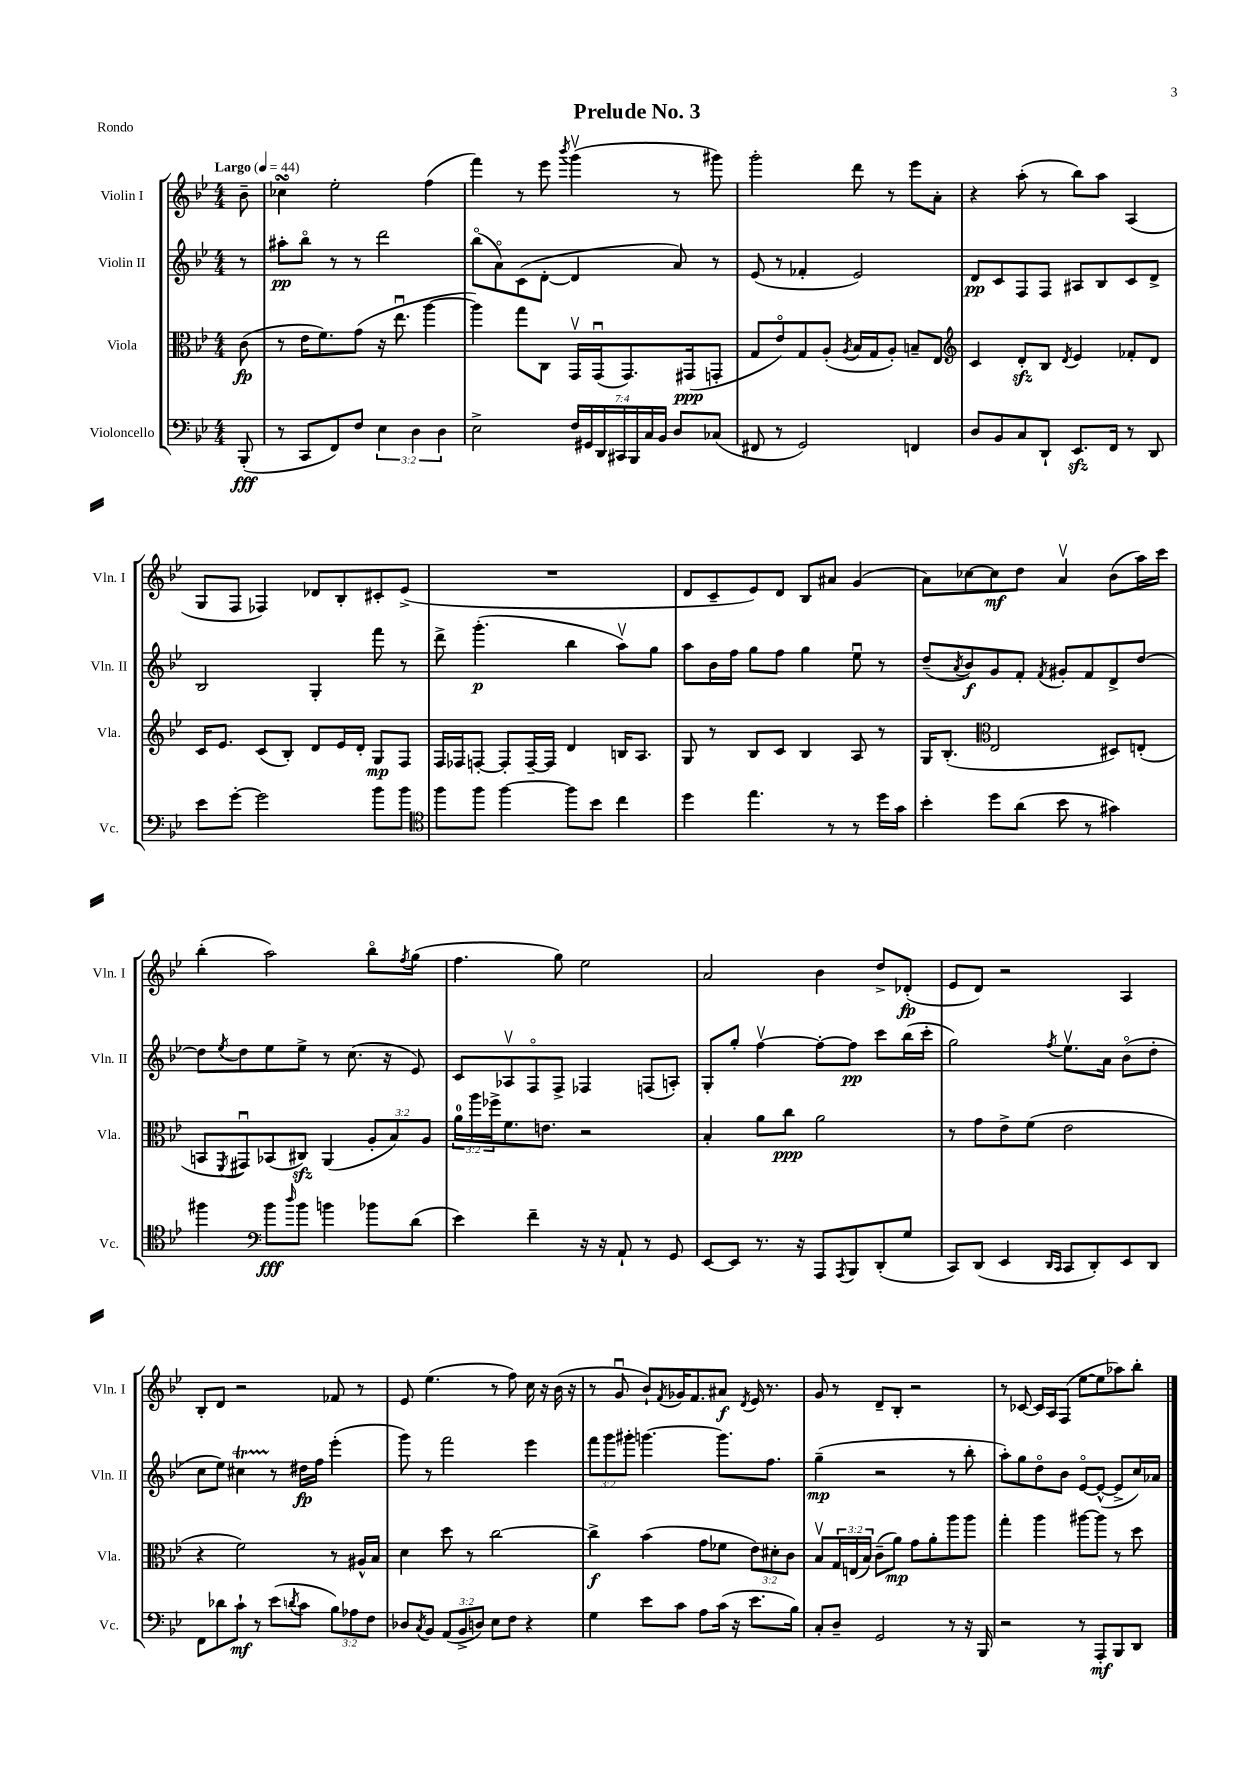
\header { title = "Prelude No. 3" piece = "Rondo" }
<<
\new StaffGroup <<
\new Staff = "s0" \with { instrumentName = "Violin I" shortInstrumentName = "Vln. I" } {
    \clef treble \key bes \major \numericTimeSignature \time 4/4 \partial 8 \tempo "Largo" 4 = 44
    bes'8-- |
    ces''4\turn ees''2-. f''4( |
    f'''4) r8 ees'''8 \acciaccatura { bes'''8 } g'''4\upbow( r8 gis'''8) |
    g'''2-. d'''8 r8 ees'''8 a'8-. |
    r4 a''8-.( r8 bes''8) a''8 a4( |
    g8 f8 fes4) des'8 bes8-. cis'8-. ees'8->( |
    R1 |
    d'8 c'8-- ees'8) d'8 bes8 ais'8 g'4( |
    a'8) ces''8~ ces''8\mf d''8 a'4\upbow bes'8( a''16) c'''16 |
    bes''4-.( a''2) bes''8\flageolet \acciaccatura { f''8 } g''8( |
    f''4. g''8) ees''2 |
    a'2 bes'4 d''8-> des'8-.\fp( |
    ees'8 d'8) r2 a4 |
    bes8-. d'8 r2 fes'8 r8 |
    ees'8 ees''4.( r8 f''8) c''16 r16 bes'16( r16 |
    r8 g'8\downbow bes'8-!) \acciaccatura { f'8 } ges'16 f'8. ais'8\f \acciaccatura { d'8 } ees'16 r8. |
    g'8 r8 d'8-- bes8-. r2 |
    r8 ces'8~ ces'16 a16 f8( ees''8~ ees''8 aes''8) bes''8-. \bar "|." |
}
\new Staff = "s1" \with { instrumentName = "Violin II" shortInstrumentName = "Vln. II" } {
    \clef treble \key bes \major \numericTimeSignature \time 4/4 \override Staff.TupletNumber.text = #tuplet-number::calc-fraction-text \partial 8
    r8 |
    ais''8-.\pp bes''8\flageolet r8 r8 d'''2 |
    bes''8\flageolet( a'8\flageolet) c'8( d'8~-. d'4 a'8) r8 |
    ees'8( r8 fes'4-. ees'2) |
    d'8\pp c'8 f8 f8 ais8 bes8 c'8 d'8-> |
    bes2 g4-. f'''8 r8 |
    d'''8-> g'''4.-.\p( bes''4 a''8\upbow) g''8 |
    a''8 bes'16 f''16 g''8 f''8 g''4 ees''8\downbow r8 |
    d''8--( \acciaccatura { a'8 } bes'8\f) g'8 f'8-. \acciaccatura { f'8 } gis'8-. f'8 d'8-> d''8~ |
    d''8 \acciaccatura { ees''8 } d''8 ees''8 ees''8-> r8 c''8.( r16 ees'8) |
    c'8 aes8\upbow f8\flageolet f8-> fes4 f8( a8-.) |
    g8-. g''8-. f''4~\upbow f''8~-. f''8\pp c'''8 bes''16( c'''16-. |
    g''2) \acciaccatura { f''8 } ees''8.\upbow a'16 bes'8\flageolet( d''8-. |
    c''8 ees''8) cis''4\startTrillSpan r8\stopTrillSpan dis''16\fp f''16 ees'''4-.( |
    g'''8) r8 f'''2 ees'''4 |
    \tuplet 3/2 { f'''8 g'''8 gis'''8-. } g'''4.~ g'''8. f''8. |
    g''4--\mp( r2 r8 bes''8-. |
    a''8-.) g''8 d''8\flageolet bes'8 ees'8~\flageolet ees'8~-^( ees'8-> c''16) aes'16 \bar "|." |
}
\new Staff = "s2" \with { instrumentName = "Viola" shortInstrumentName = "Vla." } {
    \clef alto \key bes \major \numericTimeSignature \time 4/4 \override Staff.TupletNumber.text = #tuplet-number::calc-fraction-text \partial 8
    c'8\fp( |
    r8 ees'16 f'8.) g'8( r16 ees''8.\downbow a''4~ |
    a''4) g''8 c8 g,16\upbow g,16\downbow( g,8.) gis,16\ppp( g,8-. |
    g8 ees'8\flageolet) g8 a8-.( \acciaccatura { a8 } bes16 g16 a8-.) b8-- ees8 |
    \clef treble c'4 d'8-.\sfz bes8 \acciaccatura { d'8 } ees'4 fes'8-. d'8 |
    c'16 ees'8. c'8( bes8-.) d'8 ees'16 d'16-. g8\mp f8 |
    f16 fes16 f8~-. f8-. f16~-- f16 d'4 b16 a8. |
    g8 r8 bes8 c'8 bes4 a8 r8 |
    g16 bes8.-.( \clef alto ees2 dis8) e8-.( |
    b,8 \acciaccatura { f,8 } gis,8\downbow) bes,8( cis8\sfz) a,4( \tuplet 3/2 { a8-. bes8) a8 } |
    \tuplet 3/2 { a'16-0 a''16 fes''16-> } f'8. e'8. r2 |
    bes4-. a'8 c''8\ppp a'2 |
    r8 g'8 ees'8-> f'8( ees'2 |
    r4 f'2) r8 ais16-^ bes16 |
    d'4 d''8 r8 c''2~ |
    c''4->\f bes'4( g'8 fes'8 \tuplet 3/2 { ees'8) dis'8-. c'8 } |
    bes8\upbow \tuplet 3/2 { g16 e16( bes16) } c'8--( a'8\mp) g'8 a'8-. a''8 a''8 |
    g''4-. a''4 ais''8~ ais''8 r8 d''8 \bar "|." |
}
\new Staff = "s3" \with { instrumentName = "Violoncello" shortInstrumentName = "Vc." } {
    \clef bass \key bes \major \numericTimeSignature \time 4/4 \override Staff.TupletNumber.text = #tuplet-number::calc-fraction-text \partial 8
    bes,,8-.\fff( |
    r8 c,8 f,8) f8 \tuplet 3/2 { ees4 d4 d4 } |
    ees2-> \tuplet 7/4 { f16 gis,16 d,16 cis,16 bes,,16 c16 bes,16 } d8 ces8( |
    fis,8 r8 g,2) f,4 |
    d8 bes,8 c8 d,8-! ees,8.\sfz f,16 r8 d,8 |
    ees'8 g'8~-. g'2 bes'8 bes'8 |
    \clef tenor f''8 f''8 f''4~ f''8 bes'8 c''4 |
    d''4 ees''4. r8 r8 d''16 g'16 |
    bes'4-. d''8 a'8( bes'8 r8 gis'4) |
    fis''4 \clef bass bes'8\fff \grace { d''16 } bes'8 b'4 bes'8 d'8( |
    ees'4) f'4-- r16 r16 a,8-! r8 g,8 |
    ees,8~ ees,8 r8. r16 a,,8 \acciaccatura { a,,8 } bes,,8 d,8-.( g8 |
    c,8) d,8( ees,4 \grace { d,16 c,16 } c,8 d,8-.) ees,8 d,8 |
    f,8 des'8 c'8-!\mf r8 ees'8( \acciaccatura { d'8 } c'8 \tuplet 3/2 { bes8) aes8 f8 } |
    des8 \acciaccatura { c8 } bes,8 \tuplet 3/2 { a,8( bes,8-> d8) } ees8 f8 r4 |
    g4 ees'8 c'8 a8 c'16( r16 ees'8. bes16) |
    c8-. d8-- g,2 r8 r16 bes,,16 |
    r2 r8 a,,8-.\mf bes,,8 d,8 \bar "|." |
}
>>
>>
\layout { \context { \Score \remove "Bar_number_engraver" } }
